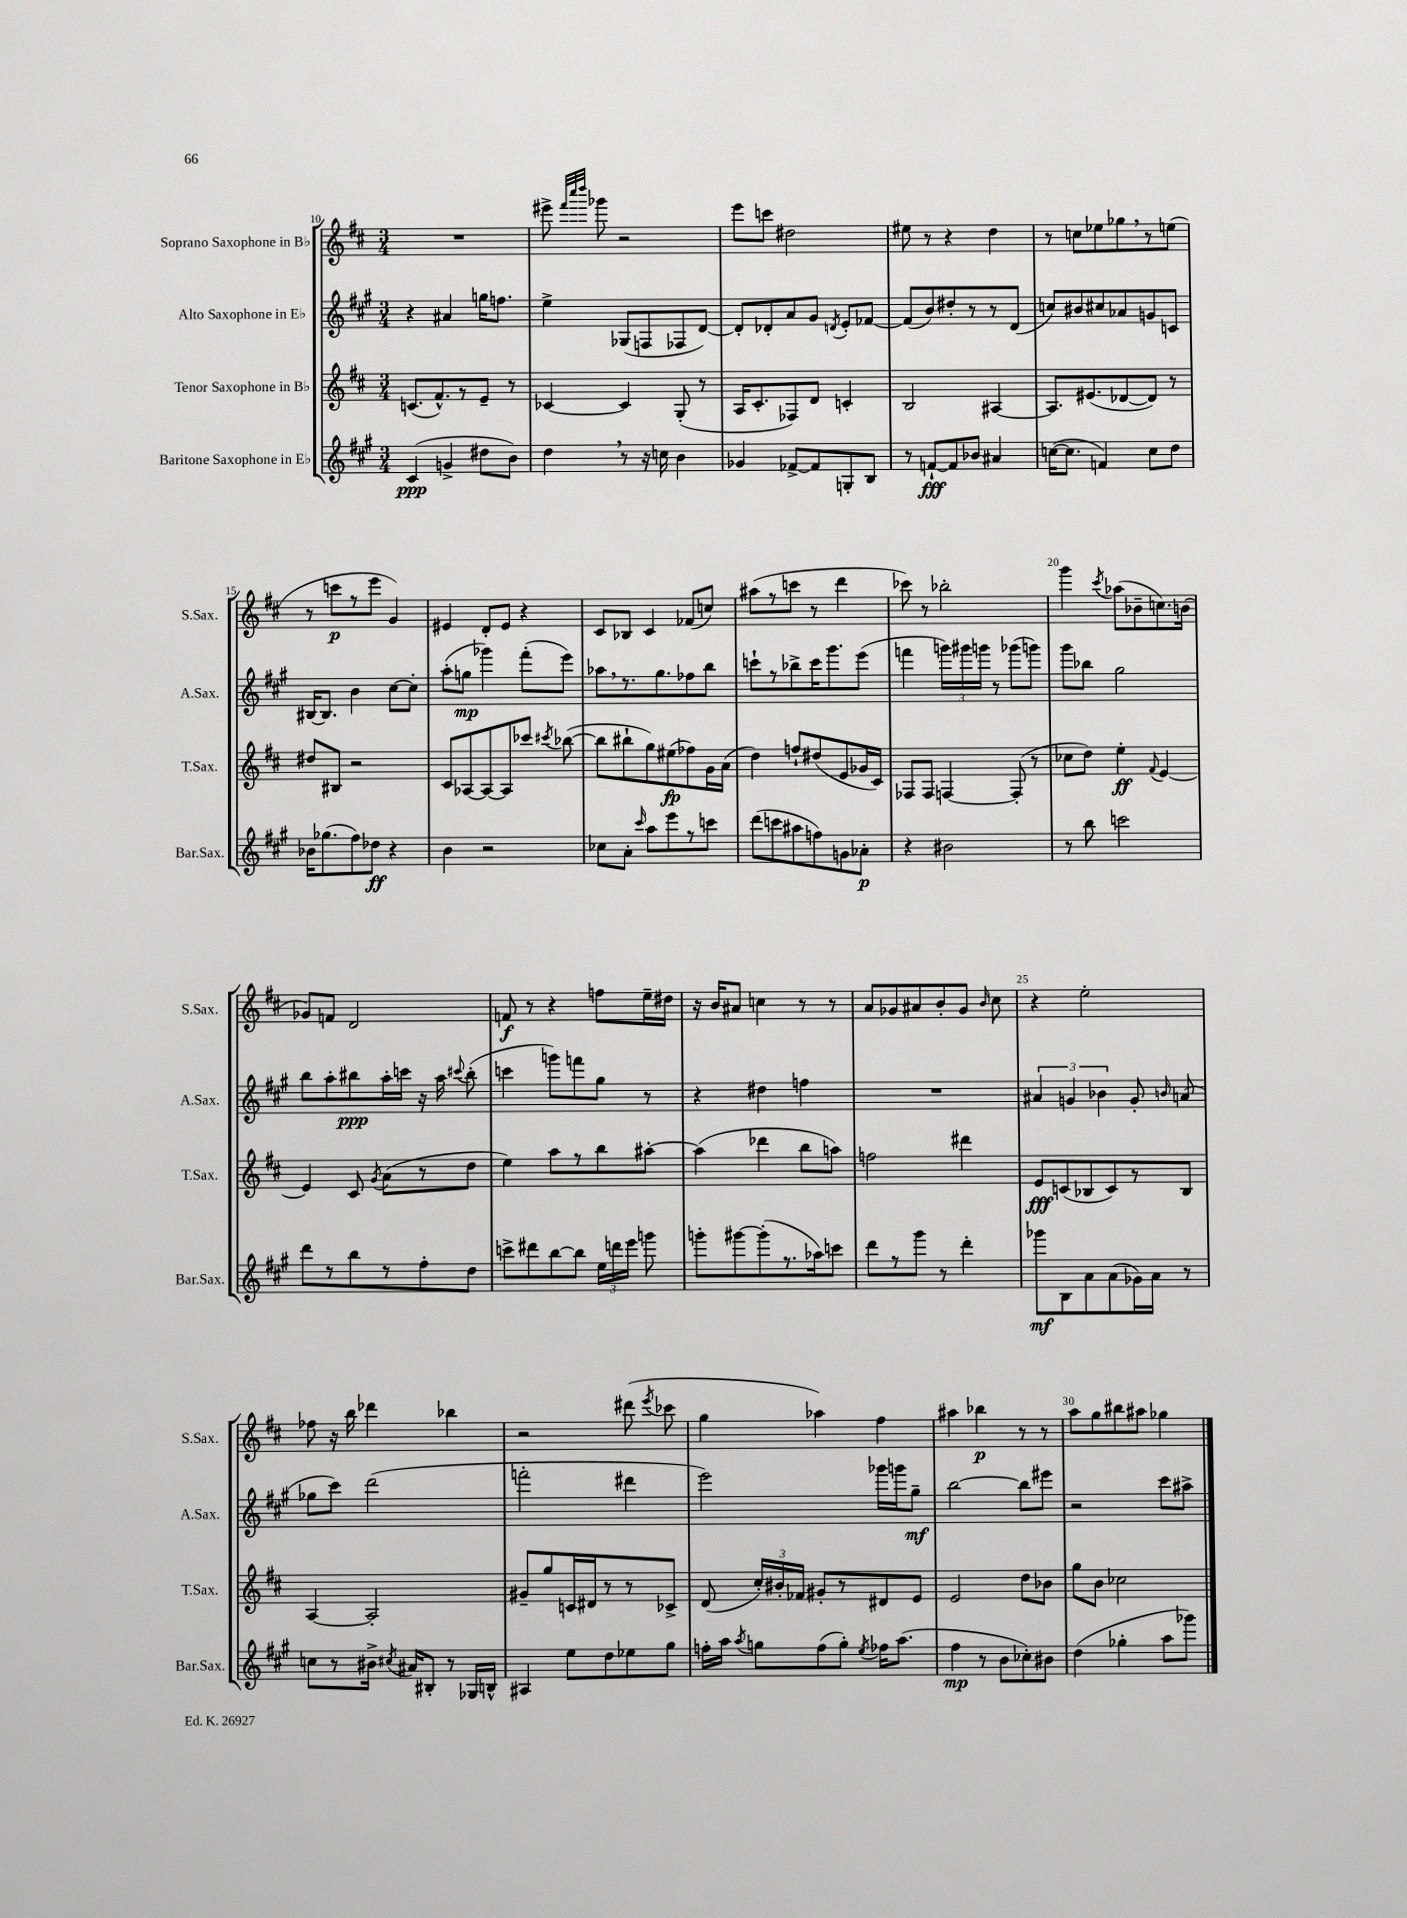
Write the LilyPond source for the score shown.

<<
\new StaffGroup <<
\new Staff = "s0" \with { instrumentName = "Soprano Saxophone in Bb" shortInstrumentName = "S.Sax." } {
    \clef treble \key d \major \numericTimeSignature \time 3/4
    \autoBeamOff R2. |
    eis'''8-> \grace { fis'''32[ cis''''32 d''''32] } ges'''8 r2 |
    e'''8[ c'''8] dis''2 |
    eis''8 r8 r4 d''4 |
    r8 c''8[ ees''8 ges''8 \breathe r8 e''8]( |
    r8 c'''8[\p r8 e'''8] g'4) |
    eis'4 d'8[-. eis'8] r4 |
    cis'8[ bes8] cis'4 fes'8[( c''8]) |
    ais''8[( r8 c'''8] r8 d'''4 |
    ces'''8) r8 bes''2-. |
    g'''4 \acciaccatura { cis'''8 } aes''8[( bes'8-- c''8.) b'16]( |
    ges'8[) f'8] d'2 |
    f'8\f r8 r4 f''8[ e''16-- dis''16] |
    r16 b'16[ ais'8] c''4 r8 r8 |
    a'8[ ges'8 ais'8 b'8-. ges'8] \grace { b'16 } cis''8 |
    r4 e''2-. |
    fes''8 r16 b''16 des'''4 bes''4 |
    r2 dis'''8( \acciaccatura { e'''8 } ces'''8 |
    g''4 aes''4) fis''4 |
    ais''4 bes''4\p r8 r8 |
    a''8[ g''8 bis''8 ais''8] ges''4 \bar "|." |
}
\new Staff = "s1" \with { instrumentName = "Alto Saxophone in Eb" shortInstrumentName = "A.Sax." } {
    \clef treble \key a \major \numericTimeSignature \time 3/4
    \autoBeamOff r4 ais'4 g''16[ f''8.] |
    e''4-> ges8[( f8 fes8 d'8]~) |
    d'8[-. des'8-. a'8 gis'8] \acciaccatura { d'8 } e'8[-. fes'8]~ |
    fes'8[( b'8) dis''8-. r8 r8 d'8]( |
    c''8[) bis'8 cis''8 aes'8 g'8 c'8] |
    bis16[~ bis8.] b'4 cis''8[~ cis''8]-. |
    a''8[-.( g''8]\mp ges'''4) fis'''8[-.( e'''8]) |
    aes''8[ \breathe r8. gis''8. fes''8 b''8] |
    c'''8[-! r8 bes''8-> c'''16 gis'''8. e'''8]( |
    f'''4 \tuplet 3/2 { g'''16[) gis'''16 g'''16] } r8 ges'''8[( g'''8]) |
    gis'''8[ bes''8] gis''2 |
    b''8[ a''8-. bis''8\ppp a''16-. c'''16] r16 a''16 \appoggiatura { cis'''8 } bis''8-.( |
    c'''4 g'''8[) f'''8 gis''8] r8 |
    r4 dis''4 f''4 |
    R2. |
    \tuplet 3/2 { ais'4 g'4 bes'4 } g'8-. \grace { b'16 } a'8( |
    ges''8[ cis'''8]) d'''2( |
    f'''2-. dis'''4 |
    e'''2) ges'''16[ g'''16 gis''8]--\mf |
    b''2~ b''8[ eis'''8] |
    r2 cis'''8[ ais''8]-> \bar "|." |
}
\new Staff = "s2" \with { instrumentName = "Tenor Saxophone in Bb" shortInstrumentName = "T.Sax." } {
    \clef treble \key d \major \numericTimeSignature \time 3/4
    \autoBeamOff c'8.[( fis'8.-^) r8 e'8]-- r8 |
    ces'4~ ces'4 g8-.( r8 |
    a16[ cis'8.-. fes8) d'8] c'4-. |
    b2 ais4~ |
    ais8.[ eis'8.( des'8~ des'8]) r8 |
    dis''8[ bis8] r2 |
    cis'8[ aes8~ aes8~ aes8 ces'''8] \acciaccatura { cis'''8 } bes''8~( |
    bes''8[ bis''8-! g''8) eis''8\fp( fes''8) g'16 a'16]( |
    d''4) f''8[-! dis''8( e'8 ges'16 cis'16]) |
    fes8[ fes8] f4~ f8-.( r8 |
    ces''8[ d''8]) e''4-.\ff \appoggiatura { fis'8 } e'4~ |
    e'4 cis'8 \acciaccatura { g'8 } a'8[( r8 d''8] |
    e''4) a''8[ r8 b''8 ais''8]~-. |
    ais''4( des'''4 b''8[ a''8]) |
    f''2 dis'''4 |
    e'8[\fff c'8( bes8 c'8) r8 bes8] |
    a4~ a2-. |
    gis'8[-- g''8 c'16 dis'16 r8 r8 ces'8]-> |
    d'8( \tuplet 3/2 { cis''16[-.) bis'16-. fes'16] } gis'8[-. r8 dis'8 e'8] |
    e'2 d''8[ bes'8] |
    g''8[ b'8] ces''2 \bar "|." |
}
\new Staff = "s3" \with { instrumentName = "Baritone Saxophone in Eb" shortInstrumentName = "Bar.Sax." } {
    \clef treble \key a \major \numericTimeSignature \time 3/4
    \autoBeamOff cis'4\ppp( g'4-> dis''8[ b'8]) |
    d''4 \breathe r8 r16 c''16 b'4 |
    ges'4 fes'8[~-> fes'8 g8-. b8] |
    r8 f'8[~-!\fff f'8 bes'8] ais'4 |
    c''16[~( c''8.] f'4) c''8[ d''8] |
    bes'16[ ges''8.( fis''8) des''8]\ff r4 |
    b'4 r2 |
    ces''8[ a'8]-. \grace { cis'''16 } a''8[ e'''8 r8 c'''8] |
    d'''8[( c'''8 ais''8 f''8) g'8 aes'8]-.\p |
    r4 bis'2 |
    r8 b''8 c'''2 |
    d'''8[ r8 b''8 r8 fis''8-. d''8] |
    c'''8[-> dis'''8 b''8~ b''8] \tuplet 3/2 { e''16[ d'''16 e'''16] } g'''8 |
    g'''8[-. gis'''8~ gis'''8-.( r8. aes''16) c'''8] |
    d'''8[ r8 gis'''8] r8 d'''4-. |
    ges'''8[\mf b8 a'8 a'8( ges'16) a'16] r8 |
    c''8[ r8 bis'16]-> \acciaccatura { cis''8 } ais'16[ bis8]-. r8 ges16[ b16]-^ |
    ais4 e''8[ d''8 ees''8 gis''8] |
    f''16[-. a''16] \acciaccatura { a''8 } g''8[ f''8( g''8]-.) \acciaccatura { e''8 } fes''16[ a''8.]( |
    fis''4\mp r8 b'8[ ces''8-.) bis'8] |
    d''4( ges''4-. a''8[ ges'''8]) \bar "|." |
}
>>
>>
\layout { \context { \Score currentBarNumber = #10 \override BarNumber.break-visibility = ##(#f #t #t) barNumberVisibility = #(every-nth-bar-number-visible 5) } }
